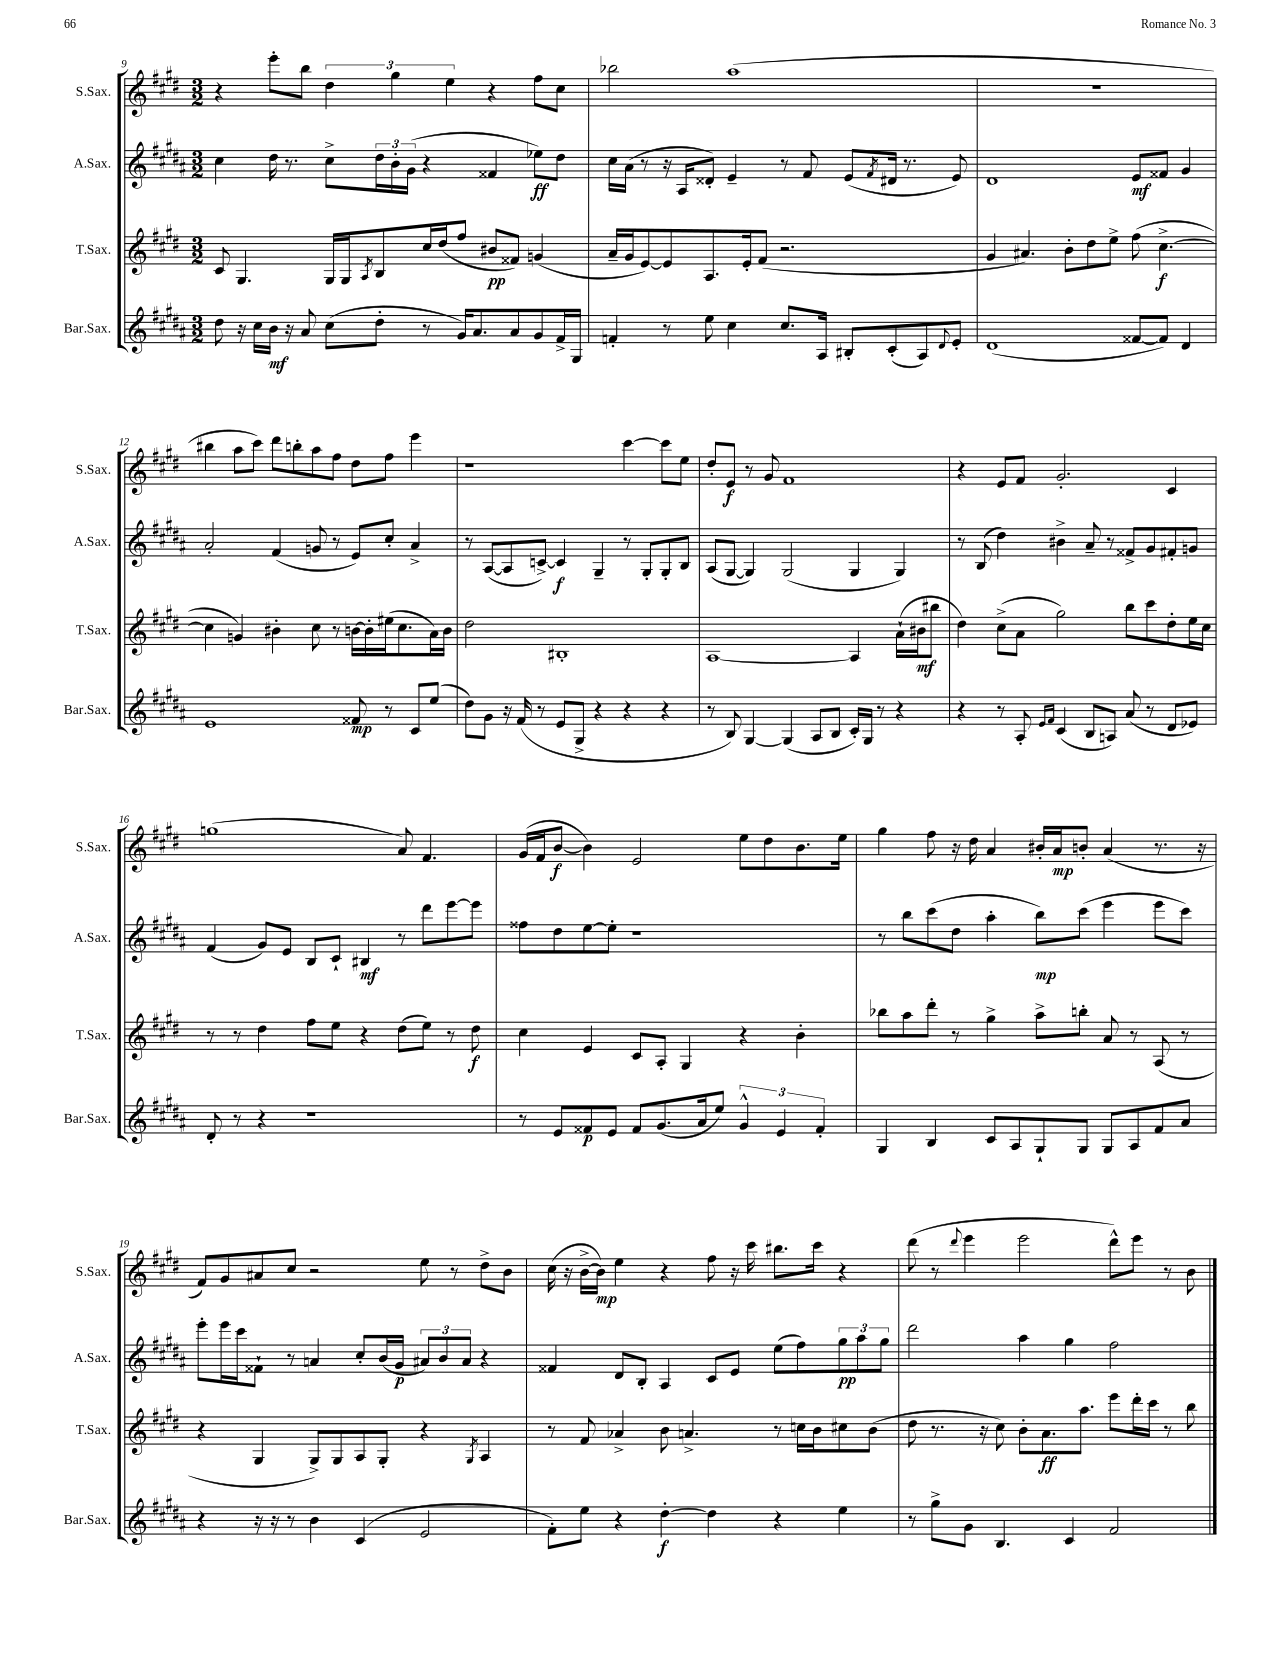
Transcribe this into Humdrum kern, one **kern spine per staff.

**kern	**kern	**kern	**kern
*staff4	*staff3	*staff2	*staff1
*clefG2	*clefG2	*clefG2	*clefG2
*k[f#c#g#d#a#]	*k[f#c#g#d#]	*k[f#c#g#d#a#]	*k[f#c#g#d#]
*M3/2	*M3/2	*M3/2	*M3/2
8dd#	8c#	4cc#	4r
16r	4.G#	.	.
16cc#	.	.	.
16b	.	16dd#	8eee'
16r	.	8.r	.
8a#	.	.	8bb
(8cc#	16G#	8cc#^	6dd#
.	16G#	.	.
.	8qA	.	.
8dd#'	8B	24dd#	.
.	.	24b'	6gg#
.	.	(24g#	.
8r	16cc#	4r	.
.	(16dd#	.	.
.	.	.	6ee
16g#)	8ff#	.	.
8.a#	.	.	.
.	8b#	4f##	4r
8a#	8f##)	.	.
8g#	(4g	8ee-)	8ff#
16f#^	.	8dd#	8cc#
16G#	.	.	.
=	=	=	=
4f'	16a~	16cc#	2bb-
.	16g#	(16a#	.
.	[8e)	8r	.
8r	8e]	16r	.
.	.	16A#	.
8ee	8.A	8d##')	.
4cc#	.	4e~	(1aa
.	16e'	.	.
.	(8f#	.	.
8.cc#	2.r	8r	.
.	.	8f#	.
16A#	.	.	.
8B#'	.	(8e	.
.	.	8qf#	.
(8c#'	.	16d#	.
.	.	8.r	.
8A#)	.	.	.
8qqd#	.	.	.
8e'	.	8e)	.
=	=	=	=
(1d#	4g#	1d#	1.r
.	4.a#)	.	.
.	8b'	.	.
.	8dd#	.	.
.	8ee^	.	.
[8f##	(8ff#	8e	.
8f##])	[4.cc#^	8f##	.
4d#	.	4g#	.
=	=	=	=
1e	4cc#]	2a#'	4bb#
.	4g)	.	8aa
.	.	.	8ccc#)
.	4b#'	(4f#	8ddd#
.	.	.	8bb'
.	8cc#	8g	8aa
.	8r	8r	8ff#
8f##	[16b	8e)	8dd#
.	16b']	.	.
8r	(16ee#	8cc#'	8ff#
.	8.cc#	.	.
8c#	.	4a#^	4eee
(8ee	16a)	.	.
.	16b	.	.
=	=	=	=
8dd#)	2dd#	8r	1r
8g#	.	([8A#	.
16r	.	8A#]	.
(16f#	.	.	.
8r	.	[8c^)	.
8e	1B#'	4c]	.
8G#^	.	.	.
4r	.	4G#~	.
4r	.	8r	[4ccc#
.	.	8G#'	.
4r	.	8G#'	8ccc#]
.	.	8B	8ee
=	=	=	=
8r	[1A	(8A#	8dd#'
8B)	.	[8G#	8e
[4G#	.	4G#])	8r
.	.	.	8g#
(4G#]	.	(2G#	1f#
8A#	.	.	.
8B	.	.	.
16c#')	4A]	4G#	.
16G#	.	.	.
8r	.	.	.
4r	(16a`	4G#)	.
.	16b#	.	.
.	8bb#	.	.
=	=	=	=
4r	4dd#)	8r	4r
.	.	(8B	.
8r	(8cc#^	4dd#)	8e
8A#'	8a	.	8f#
16qqe	.	.	.
16qqf#	.	.	.
(4c#	2gg#)	4b#^	2.g#'
8B	.	8a#~	.
8A)	.	8r	.
(8a#	8bb	8f##^	.
8r	8ccc#	8g#	.
8d#	8dd#'	8f#'	4c#
8e-)	16ee	8g	.
.	16cc#	.	.
=	=	=	=
8d#'	8r	(4f#	(1gg
8r	8r	.	.
4r	4dd#	8g#)	.
.	.	8e	.
1r	8ff#	8B	.
.	8ee	8c#`	.
.	4r	4B#	.
.	(8dd#	8r	8a)
.	8ee)	8ddd#	4.f#
.	8r	[8eee	.
.	8dd#	8eee]	.
=	=	=	=
8r	4cc#	8ff##	(16g#
.	.	.	16f#
8e	.	8dd#	[8b
8f##	4e	[8ee	4b])
8e	.	8ee']	.
8f##	8c#	1r	2e
(8.g#	8A'	.	.
.	4G#	.	.
16a#	.	.	.
8ee)	.	.	.
6g#^^	4r	.	8ee
.	.	.	8dd#
6e	.	.	.
.	4b'	.	8.b
6f##'	.	.	.
.	.	.	16ee
=	=	=	=
4G#	8bb-	8r	4gg#
.	8aa	8bb	.
4B	8ddd#'	(8ccc#	8ff#
.	8r	8dd#	16r
.	.	.	16dd#
8c#	4gg#^	4aa#'	4a
8A#	.	.	.
8G#`	8aa^	8bb)	16b#'
.	.	.	16a
8G#	8bb'	(8ccc#	8b'
8G#	8a	4eee	(4a
8A#	8r	.	.
8f#	(8A	8eee	8.r
8a#	8r	8ccc#)	.
.	.	.	16r
=	=	=	=
4r	4r	8eee'	8f#)
.	.	16eee	8g#
.	.	16ccc#	.
16r	4G#	8f##`	8a#
16r	.	.	.
8r	.	8r	8cc#
4b	8G#^)	4a	2r
.	8G#	.	.
(4c#	8A	8cc#'	.
.	8G#'	(16b	.
.	.	16g#	.
2e	4r	12a#)	8ee
.	.	12b	.
.	.	.	8r
.	.	12a#	.
.	8qG#	.	.
.	4A	4r	8dd#^
.	.	.	8b
=	=	=	=
8f#')	8r	4f##	(16cc#
.	.	.	16r
8ee	8f#	.	[16b^
.	.	.	16b])
4r	4a-^	8d#	4ee
.	.	8B'	.
[4dd#'	8b	4A#	4r
.	4.a^	.	.
4dd#]	.	8c#	8ff#
.	.	8e	16r
.	.	.	16ccc#
4r	8r	(8ee	8.bb#
.	16cc	8ff#)	.
.	16b	.	16ccc#
4ee	8cc#	12gg#	4r
.	.	12aa#	.
.	(8b	.	.
.	.	12gg#	.
=	=	=	=
8r	8dd#	2ddd#	(8ddd#
8gg#^	8.r	.	8r
.	.	.	8qqddd#
8g#	.	.	4eee
.	16r	.	.
4.B	8cc#)	.	.
.	8b'	4aa#	2eee
.	8.a	.	.
4c#	.	4gg#	.
.	8.aa	.	.
2f#	8eee	2ff#	8ddd#^^)
.	16ddd#'	.	8eee
.	16ccc#	.	.
.	8r	.	8r
.	8bb	.	8b
==	==	==	==
*-	*-	*-	*-
